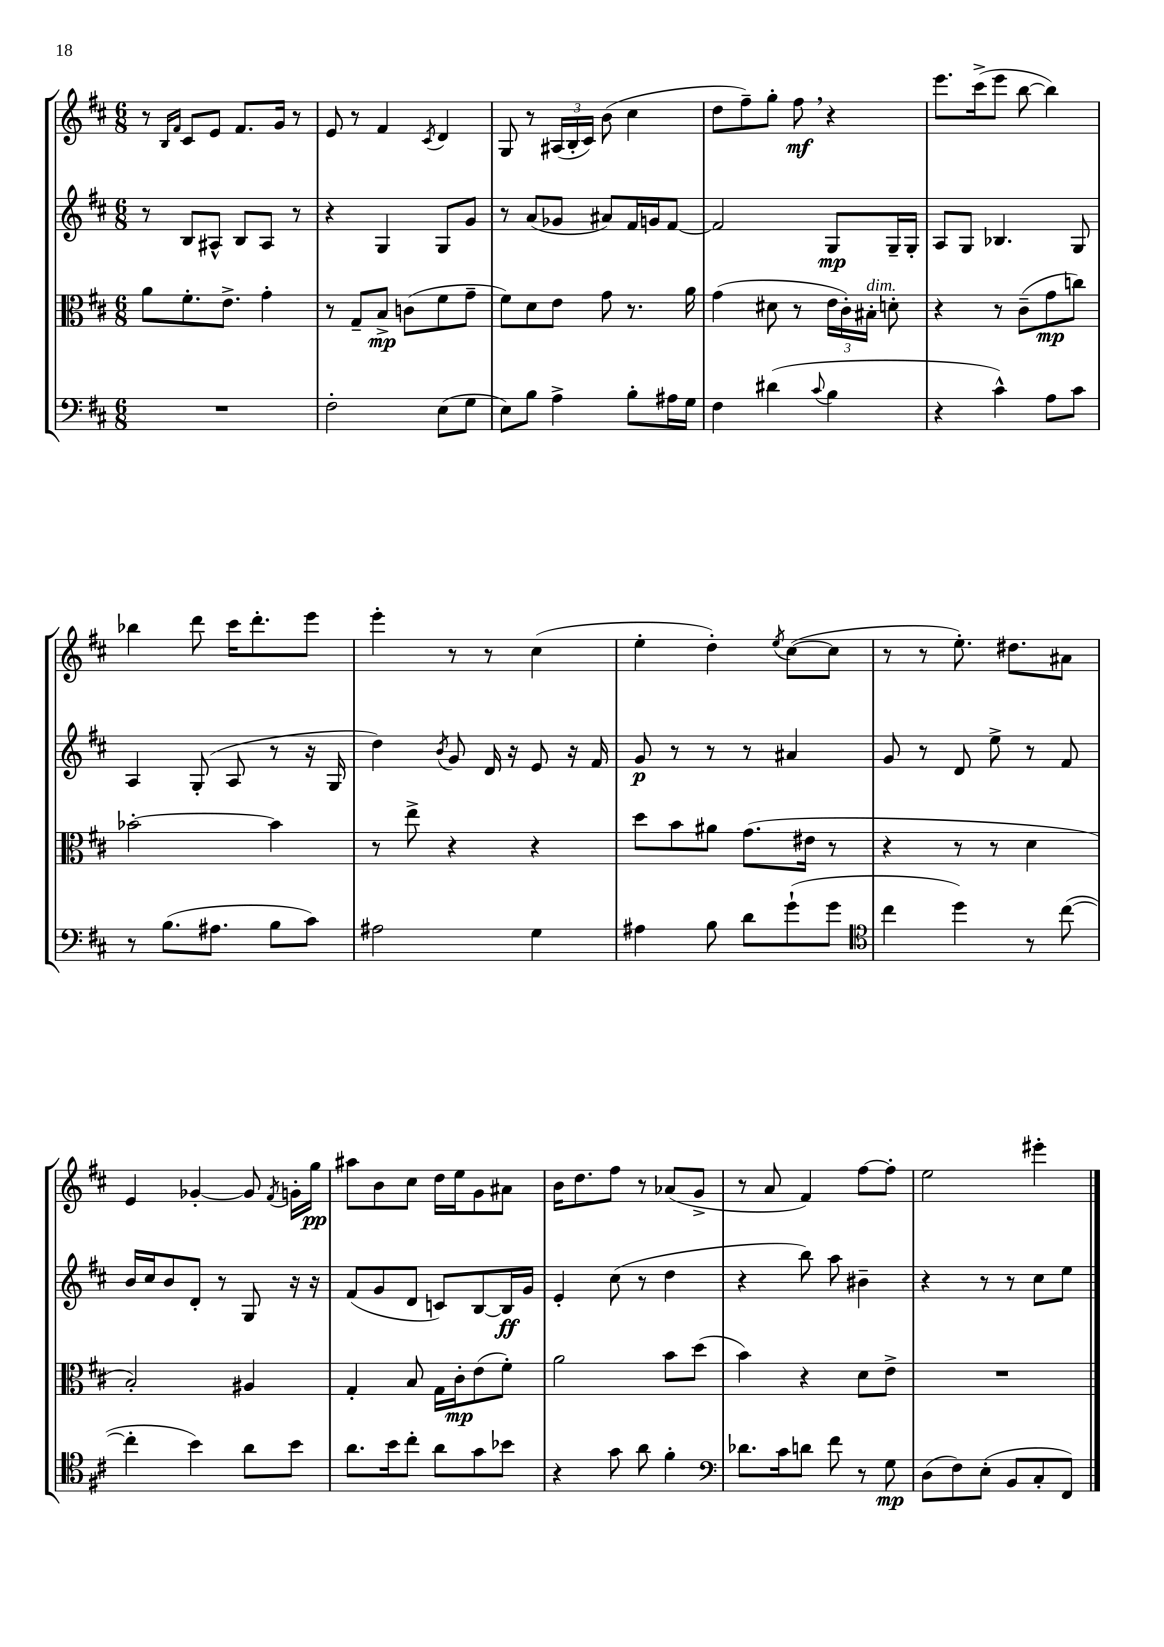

**kern	**kern	**kern	**kern
*staff4	*staff3	*staff2	*staff1
*clefF4	*clefC3	*clefG2	*clefG2
*k[f#c#]	*k[f#c#]	*k[f#c#]	*k[f#c#]
*M6/8	*M6/8	*M6/8	*M6/8
2.r	8a\L	8r	8r
.	.	.	16qqB/LL
.	.	.	16qqf#/JJ
.	8.f#'\	8B/L	8c#/L
.	.	8A#^^/J	8e/J
.	8.e^\J	.	.
.	.	8B/L	8.f#/L
.	4g'\	8A#/J	.
.	.	.	16g/Jk
.	.	8r	8r
=	=	=	=
2F#'\	8r	4r	8e/
.	8G~/L	.	8r
.	8B^/J	4G/	4f#/
.	(8c\L	.	.
.	.	.	8qc#/
(8E\L	8f#\	8G/L	4d/
8G\J	8g~\J	8g/J	.
=	=	=	=
8E\L)	8f#\L)	8r	8G/
8B\J	8d\	(8a/L	8r
4A^\	8e\J	8g-/J	(24A#/LL
.	.	.	24B'/
.	.	.	24c#/JJ)
.	8g\	8a#/L)	(8b\
8B'\L	8.r	16f#/L	4cc#\
.	.	16g/J	.
16A#\L	.	[8f#/J	.
16G\JJ	16a\	.	.
=	=	=	=
4F#\	(4g\	2f#/]	8dd\L
.	.	.	8ff#~\)
(4d#\	8d#\	.	8gg'\J
.	8r	.	8ff#\
8qqc#/	.	.	.
4B\	24e\LL	8G/L	4r
.	24c#'\)	.	.
.	24B#'\JJ	.	.
.	8d'\	16G~/L	.
.	.	16G'/JJ	.
=	=	=	=
4r	4r	8A/L	8.eee\L
.	.	8G/J	.
.	.	.	(16ccc#^\k
4c#^^\)	8r	4.B-/	8eee\J
.	(8c#~\L	.	[8bb\
8A\L	8g\	.	4bb\])
8c#\J	8cc\J)	8G/	.
=	=	=	=
8r	[2b-'\	4A/	4bb-\
(8.B\L	.	.	.
.	.	(8G'/	8ddd\
8.A#\J	.	.	.
.	.	8A/	16ccc#\LK
.	.	.	8.ddd'\
8B\L	4b-\]	8r	.
8c#\J)	.	16r	8eee\J
.	.	16G/	.
=	=	=	=
2A#\	8r	4dd\)	4eee'\
.	8ee^\	.	.
.	.	8qb/	.
.	4r	8g/	8r
.	.	16d/	8r
.	.	16r	.
4G\	4r	8e/	(4cc#\
.	.	16r	.
.	.	16f#/	.
=	=	=	=
4A#\	8dd\L	8g/	4ee'\
.	8b\	8r	.
8B\	8a#\J	8r	4dd'\)
8d\L	(8.g\L	8r	.
.	.	.	8qee/
(8g`\	.	4a#/	([8cc#\L
.	16e#\Jk	.	.
8g\J	8r	.	8cc#\]J
=	=	=	=
*clefC4	*	*	*
4cc#\	4r	8g/	8r
.	.	8r	8r
4dd\)	8r	8d/	8.ee'\)
.	8r	8ee^\	.
.	.	.	8.dd#\L
8r	4d\	8r	.
([8cc#\	.	8f#/	8a#\J
=	=	=	=
4cc#'\]	2B'/)	16b/LL	4e/
.	.	16cc#/J	.
.	.	8b/	.
4b\)	.	8d'/J	[4g-'/
.	.	8r	.
8a\L	4A#/	8G/	8g-/]
.	.	.	8qf#/
8b\J	.	16r	16g'\LL
.	.	16r	16gg\JJ
=	=	=	=
8.a\L	4G'/	(8f#/L	8aa#\L
.	.	8g/	8b\
16b\k	.	.	.
8cc#'\J	8B/	8d/J	8cc#\J
8a\L	16G\LL	8c/L)	16dd\LL
.	16c#'\J	.	16ee\J
8g\	(8e\	[8B/	8g\
8b-\J	8f#'\J)	16B/]L	8a#\J
.	.	16g/JJ	.
=	=	=	=
4r	2a\	4e'/	16b\LK
.	.	.	8.dd\
8g\	.	(8cc#\	8ff#\J
8a\	.	8r	8r
4f#'\	8b\L	4dd\	(8a-/L
.	(8dd\J	.	8g^/J
=	=	=	=
*clefF4	*	*	*
8.d-\L	4b\)	4r	8r
.	.	.	8a/
16c#\k	.	.	.
8d\J	4r	8bb\)	4f#/)
8f#\	.	8aa\	.
8r	8d\L	4b#~\	[8ff#\L
8G\	8e^\J	.	8ff#'\]J
=	=	=	=
(8D\L	2.r	4r	2ee\
8F#\)	.	.	.
(8E'\J	.	8r	.
8BB/L	.	8r	.
8C#'/	.	8cc#\L	4eee#'\
8FF#/J)	.	8ee\J	.
==	==	==	==
*-	*-	*-	*-
